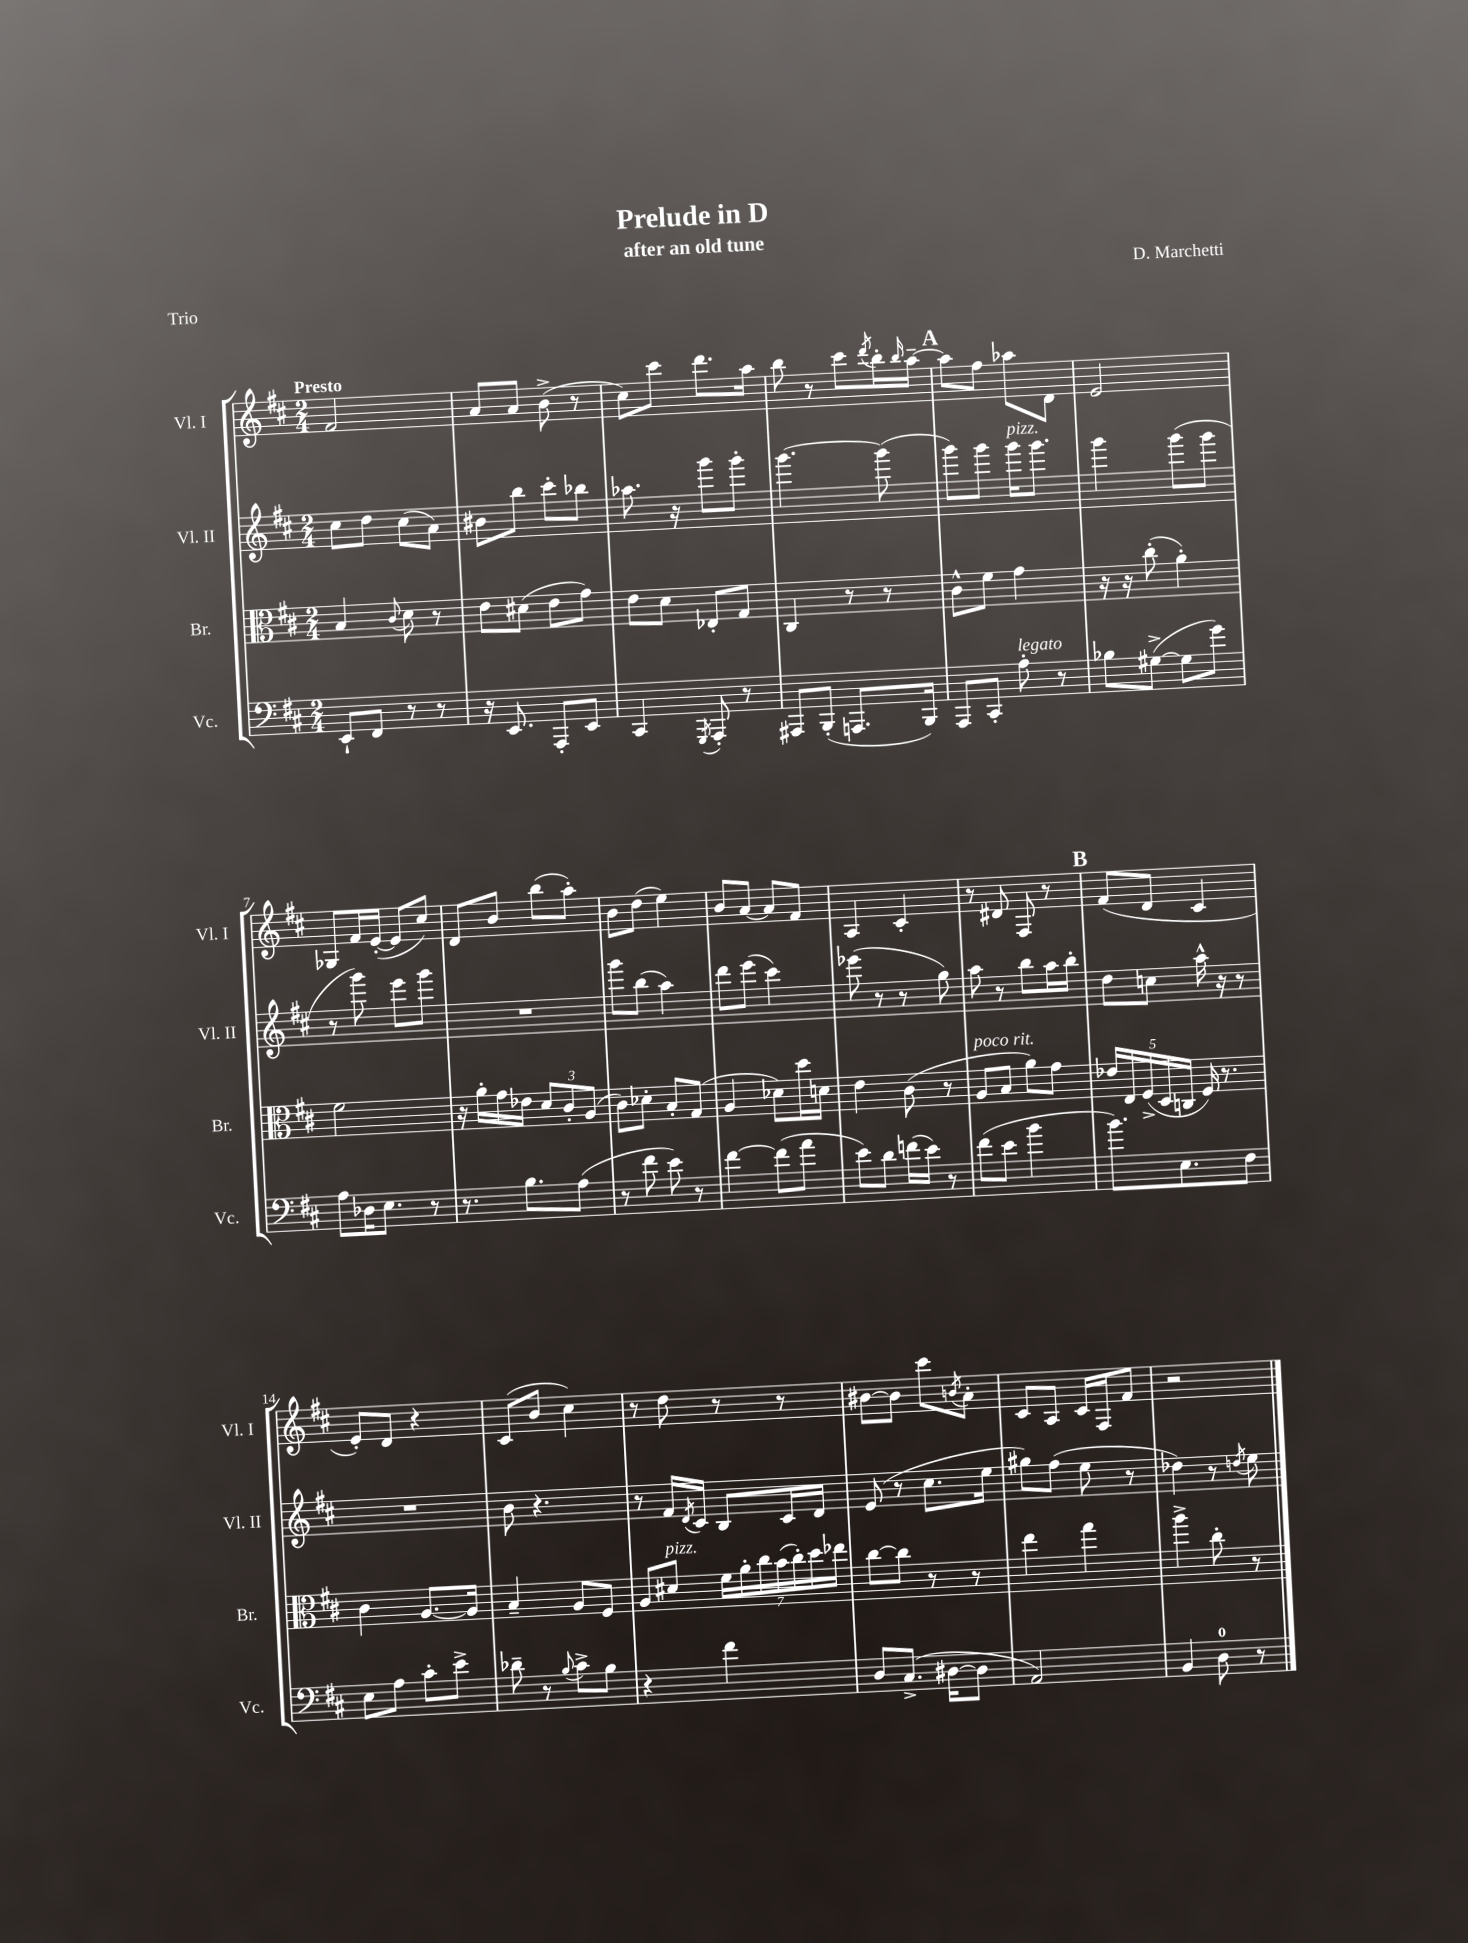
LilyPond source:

\header { title = "Prelude in D" composer = "D. Marchetti" subtitle = "after an old tune" piece = "Trio" }
<<
\new StaffGroup <<
\new Staff = "s0" \with { instrumentName = "Vl. I" shortInstrumentName = "Vl. I" } {
    \clef treble \key d \major \numericTimeSignature \time 2/4 \tempo "Presto"
    fis'2 |
    a'8 a'8 b'8->( r8 |
    cis''8) cis'''8 d'''8. a''16 |
    b''8 r8 cis'''8 \acciaccatura { d'''8 } b''16-. \grace { b''16 } a''16~-- |
    \mark \markup { \bold "A" } a''8 fis''8 aes''8 d'8 |
    e'2 |
    ges8 fis'16 e'16~-.( e'8 cis''8) |
    d'8 b'8 b''8( a''8-.) |
    b'8 d''8( e''4) |
    b'8 a'8~ a'8 fis'8 |
    a4 cis'4-. |
    r8 dis'8 fis8 r8 |
    \mark \markup { \bold "B" } fis'8( d'8 cis'4 |
    e'8-.) d'8 r4 |
    cis'8( b'8 cis''4) |
    r8 d''8 r8 r8 |
    bis'8~ bis'8 cis'''8 \acciaccatura { b'8 } a'8-. |
    cis'8 a8 cis'16 fis16 fis'8 |
    r2 \bar "|." |
}
\new Staff = "s1" \with { instrumentName = "Vl. II" shortInstrumentName = "Vl. II" } {
    \clef treble \key d \major \numericTimeSignature \time 2/4
    cis''8 d''8 cis''8( a'8) |
    bis'8 b''8 cis'''8-. bes''8 |
    aes''8. r16 g'''8 g'''8-. |
    g'''4.~ g'''8( |
    \mark \markup { \bold "A" } g'''8) g'''8 g'''16^\markup { \italic "pizz." } g'''8. |
    g'''4 g'''8( g'''8 |
    r8 g'''8) e'''8 g'''8 |
    R2 |
    g'''8 b''8( a''4) |
    d'''8 e'''8( cis'''4) |
    ees'''8( r8 r8 g''8) |
    a''8 r8 b''8 a''16 b''16-. |
    \mark \markup { \bold "B" } d''8 c''8 a''16-^ r16 r8 |
    R2 |
    b'8 r4. |
    r8 fis'16 \acciaccatura { d'8 } cis'16 b8 cis'16 d'16 |
    e'8( r8 cis''8. e''16 |
    gis''8) fis''8( e''8 r8 |
    des''4) r8 \acciaccatura { d''8 } e''8 \bar "|." |
}
\new Staff = "s2" \with { instrumentName = "Br." shortInstrumentName = "Br." } {
    \clef alto \key d \major \numericTimeSignature \time 2/4
    b4 \appoggiatura { cis'8 } d'8 r8 |
    e'8 dis'8( e'8 g'8) |
    e'8 d'8 ees8-. g8 |
    cis4 r8 r8 |
    \mark \markup { \bold "A" } cis'8-^ fis'8 g'4 |
    r16 r16 cis''8-.( a'4-.) |
    fis'2 |
    r16 a'16-. g'16 ees'16 \tuplet 3/2 { d'8 cis'8-. a8( } |
    cis'8) des'8-. b8-. g8( |
    a4 des'8) d''16 d'16 |
    e'4 cis'8( r8 |
    a8^\markup { \italic "poco rit." } b8 a'8) g'8 |
    \mark \markup { \bold "B" } \tuplet 5/4 { ees'16 e16 fis16->( d16 c16 } fis16) r8. |
    cis'4 a8.~ a16 |
    b4-- a8 fis8 |
    a8 dis'8^\markup { \italic "pizz." } \tuplet 7/4 { fis'16 a'16-. cis''16 b'16( cis''16-.) d''16 ees''16 } |
    cis''8~ cis''8 r8 r8 |
    e''4 g''4 |
    a''4-> cis''8-. r8 \bar "|." |
}
\new Staff = "s3" \with { instrumentName = "Vc." shortInstrumentName = "Vc." } {
    \clef bass \key d \major \numericTimeSignature \time 2/4
    e,8-! fis,8 r8 r8 |
    r16 e,8. a,,8-. e,8 |
    cis,4 \acciaccatura { g,,8 } a,,8-. r8 |
    ais,,8 b,,8-.( a,,8. b,,16) |
    \mark \markup { \bold "A" } a,,8 cis,8-. a8-.^\markup { \italic "legato" } r8 |
    bes8 gis8~->( gis8 g'8) |
    a8 des16 e8. r8 |
    r8. b8. a8( |
    r8 fis'8 e'8) r8 |
    fis'4~ fis'8( a'8 |
    e'8) d'8 f'16( e'16) r8 |
    fis'8( e'8 b'4 |
    \mark \markup { \bold "B" } b'8.) e8. fis8 |
    e8 a8 cis'8-. e'8-> |
    des'8-- r8 \appoggiatura { b8 } cis'8-> b8 |
    r4 fis'4 |
    d8 cis8.->( dis16~ dis8 |
    a,2) |
    b,4 d8-0 r8 \bar "|." |
}
>>
>>
